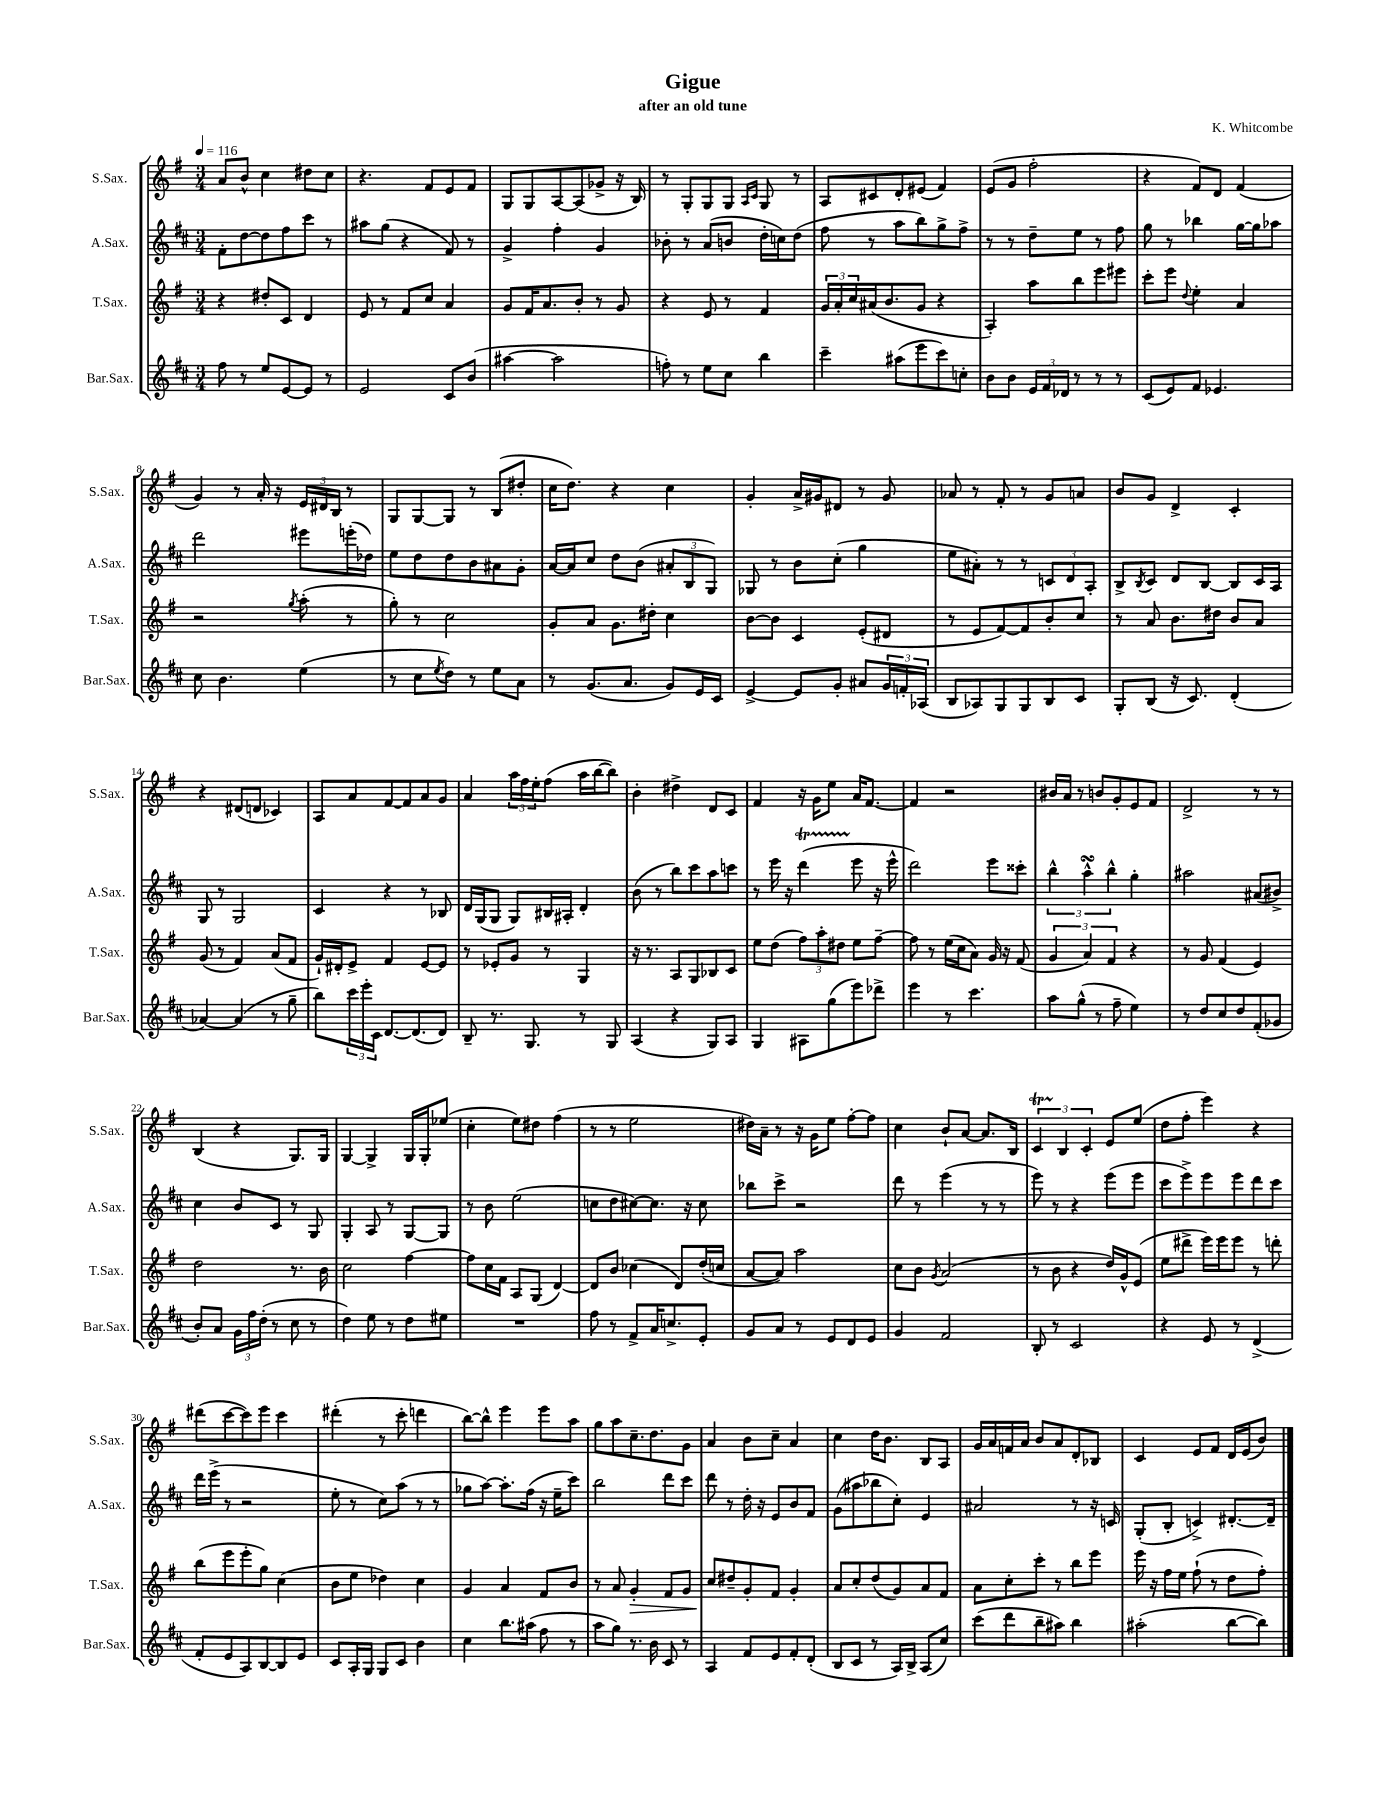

**kern	**kern	**kern	**kern
*staff4	*staff3	*staff2	*staff1
*clefG2	*clefG2	*clefG2	*clefG2
*k[f#c#]	*k[f#]	*k[f#c#]	*k[f#]
*M3/4	*M3/4	*M3/4	*M3/4
*MM116	*MM116	*MM116	*MM116
8ff#	4r	8f#'	8a
8r	.	[8dd	8b^^
8ee	8dd#'	8dd]	4cc
[8e	8c	8ff#	.
8e]	4d	8ccc#	8dd#
8r	.	8r	8cc
=	=	=	=
2e	8e	8aa#	4.r
.	8r	(8gg	.
.	8f#	4r	.
.	8cc	.	8f#
8c#	4a	8f#)	8e
(8b	.	8r	8f#
=	=	=	=
[4aa#	8g	4g^	8G
.	16f#	.	8G
.	8.a	.	.
2aa#]	.	4ff#'	[8A
.	8b'	.	(8A]
.	8r	4g	8g-^
.	8g	.	16r
.	.	.	16B)
=	=	=	=
8ff')	4r	8b-'	8r
8r	.	8r	8G'
8ee	8e	(8a	8G
8cc#	8r	8b	8G
.	.	.	16qqA
.	.	.	16qqc
4bb	4f#	16dd'	8G
.	.	16cc)	.
.	.	(8dd	8r
=	=	=	=
4ccc#~	24g	8ff#	8A
.	24a'	.	.
.	24cc	.	.
.	(16a#	8r	8c#
.	8.b	.	.
(8aa#	.	8aa	8d'
8eee	8g	8bb)	(8e#
8ccc#)	4r	8gg^	4f#)
8cc'	.	8ff#^	.
=	=	=	=
8b	4A')	8r	(8e
8b	.	8r	8g
24e	8aa	8dd~	2ff#'
24f#	.	.	.
24d-	.	.	.
8r	8bb	8ee	.
8r	8eee	8r	.
8r	8eee#	8ff#	.
=	=	=	=
(8c#	8ccc'	8gg	4r
8e)	8eee	8r	.
.	8qqdd	.	.
8f#	4ee'	4bb-	8f#)
4.e-	.	.	8d
.	4a	[16gg	(4f#
.	.	16gg]	.
.	.	8aa-	.
=	=	=	=
8cc#	2r	2ddd	4g)
4.b	.	.	.
.	.	.	8r
.	.	.	16a'
.	.	.	16r
.	8qgg	.	.
(4ee	(8aa'	8eee#	24e
.	.	.	24d#
.	.	.	24B
.	8r	(16eee'	8r
.	.	16dd-)	.
=	=	=	=
8r	8gg')	8ee	8G
8cc#	8r	8dd	[8G
8qee	.	.	.
8dd)	2cc	8dd	8G]
8r	.	8b	8r
8ee	.	8a#	(8B
8a	.	8g'	8dd#'
=	=	=	=
8r	8g'	[16a	16cc
.	.	16a]	8.dd)
(8.g	8a	8cc#	.
.	8.g	8dd	4r
8.a	.	.	.
.	.	(8b	.
.	16dd#'	.	.
8g)	4cc	12a#'	4cc
.	.	12B	.
16e	.	.	.
.	.	12G)	.
16c#	.	.	.
=	=	=	=
[4e^	[8b	8G-	4g'
.	8b]	8r	.
8e]	4c	8b	16a^
.	.	.	16g#
8g'	.	(8cc#'	8d#
8a#	(8e'	4gg	8r
24g	8d#	.	8g#
24f'	.	.	.
(24A-	.	.	.
=	=	=	=
8B	8r	8ee	8a-
8A-)	8e	8a#')	8r
8G	[8f#)	8r	8f#'
8G	8f#]	8r	8r
8B	8b'	12c	8g
.	.	12d	.
8c#	8cc	.	8a
.	.	12A'	.
=	=	=	=
8G'	8r	8B^	8b
.	.	8qB	.
(8B	8a	8c#	8g
16r	8.b	8d	4d^
8.c#)	.	.	.
.	.	[8B	.
.	16dd#	.	.
(4d'	8b	8B]	4c'
.	8a	16c#	.
.	.	16A	.
=	=	=	=
[4a-)	(8g	8G	4r
.	8r	8r	.
(4a-]	4f#)	2G	(8d#
.	.	.	8d
8r	(8a	.	4c-)
8gg~	8f#	.	.
=	=	=	=
8bb)	16g`)	4c#	8A
.	16d#'	.	.
24ccc#	8e^	.	8a
24eee'	.	.	.
24c#	.	.	.
[8.d	4f#	4r	[8f#
.	.	.	8f#]
(8.d]	.	.	.
.	[8e	8r	8a
8d)	8e]	8B-	8g
=	=	=	=
8B~	8r	16d	4a
.	.	(16G	.
8.r	8e-'	8G	.
.	8g	8G)	24aa
.	.	.	24ff#
8.G	.	.	.
.	.	.	24ee'
.	8r	16B#	(8ff#
.	.	16A#'	.
8r	4G	4d'	16aa
.	.	.	[16bb
8G	.	.	8bb])
=	=	=	=
(4A	16r	(8b	4b'
.	8.r	.	.
.	.	8r	.
4r	8A	8bb)	4dd#^
.	8G	8ccc#	.
8G)	8B-	8aa	8d
8A	8c	8ccc	8c
=	=	=	=
4G	8ee	8r	4f#
.	(8dd	16eee	.
.	.	16r	.
8A#	12ff#)	(4ddd	16r
.	.	.	16g
.	12aa'	.	.
(8gg	.	.	8ee
.	12dd#	.	.
8eee)	8ee	8eee	16a
.	.	.	[8.f#
8ddd-^	[8ff#~	16r	.
.	.	16eee^^	.
=	=	=	=
4eee	8ff#]	2ddd)	4f#]
.	8r	.	.
8r	(16ee	.	2r
.	16cc	.	.
4.ccc#	8a)	.	.
.	16g	8eee	.
.	16r	.	.
.	(8f#	8ccc##'	.
=	=	=	=
8aa	6g	6bb^^	16b#
.	.	.	16a
(8gg^^	.	.	8r
.	6a)	6aa^^	.
8r	.	.	8b
.	6f#	6bb^^	.
8ff#~	.	.	8g'
4ee)	4r	4gg'	8e
.	.	.	8f#
=	=	=	=
8r	8r	2aa#	2d^
8dd	8g	.	.
8cc#	(4f#	.	.
8dd	.	.	.
(8f#'	4e)	(8a#	8r
8g-	.	8b#^)	8r
=	=	=	=
8b')	2dd	4cc#	(4B
8a	.	.	.
24g	.	8b	4r
24ff#	.	.	.
(24dd'	.	.	.
8r	.	8c#	.
8cc#	8.r	8r	8.G)
8r	.	8G	.
.	16b	.	16G
=	=	=	=
4dd)	2cc	4G'	[4G
8ee	.	8A	4G^]
8r	.	8r	.
8dd	[4ff#	[8G	16G
.	.	.	16G'
8ee#	.	8G]	(8ee-
=	=	=	=
2.r	8ff#]	8r	4cc'
.	16cc	8b	.
.	16f#	.	.
.	8A	(2ee	8ee)
.	(8G	.	8dd#
.	[4d)	.	(4ff#
=	=	=	=
8ff#	8d]	8cc	8r
8r	8b	8dd	8r
8f#^	(4cc-	[8cc#)	2ee
16a	.	8.cc#]	.
8.cc^	.	.	.
.	8d)	.	.
.	.	16r	.
8e'	(16dd'	8cc#	.
.	16cc	.	.
=	=	=	=
8g	[8a	8bb-	16dd#)
.	.	.	16a~
8a	8a])	8ccc#^	8r
8r	2aa	2r	16r
.	.	.	16g
8e	.	.	8ee
8d	.	.	[8ff#'
8e	.	.	8ff#]
=	=	=	=
4g	8cc	8ddd	4cc
.	8b	8r	.
.	8qg	.	.
2f#	(2a	(4eee	8b`
.	.	.	[8a
.	.	8r	8.a]
.	.	8r	.
.	.	.	16B
=	=	=	=
8B'	8r	8eee)	6c
8r	8b	8r	.
.	.	.	6B
2c#	4r	4r	.
.	.	.	6c'
.	16dd)	(8eee	8e
.	16g^^	.	.
.	(8e	8eee	(8ee
=	=	=	=
4r	8ee	8ccc#	8dd
.	8ddd#^	8eee^)	8ff#'
8e	16eee)	8eee	4eee)
.	16eee	.	.
8r	8eee	8eee	.
(4d^	8r	8ddd	4r
.	8ddd'	8ccc#	.
=	=	=	=
8f#'	(8bb	16ddd	(8ddd#
.	.	(16eee^	.
8e	8eee	8r	[8ccc
8A)	8eee'	2r	8ccc])
[8B	8gg)	.	8eee
8B]	(4cc	.	4ccc
8e	.	.	.
=	=	=	=
8c#	8b	8ee'	(4ddd#'
16A'	8ee	8r	.
16G	.	.	.
8G	4dd-)	8cc#)	8r
8c#	.	(8aa	8ccc'
4b	4cc	8r	4ddd
.	.	8r	.
=	=	=	=
4cc#	4g	8gg-	[8bb)
.	.	[8aa)	8bb^^]
8.bb	4a	8.aa']	4eee
(16aa#	.	(16ff#	.
8ff#	8f#	16r	8eee
.	.	16ee~	.
8r	8b	8ccc#)	8aa
=	=	=	=
8aa	8r	2bb	8gg
8gg)	8a	.	8aa
8.r	4g'	.	8.cc~
16b	.	.	8.dd
8c#	8f#	8ddd	.
8r	8g	8ccc#	8g
=	=	=	=
4A	8cc	8ddd	4a
.	8dd#~	8r	.
8f#	8g'	16dd'	8b
.	.	16r	.
8e	8f#	8e	8cc~
8f#'	4g'	8b	4a
(8d'	.	8f#	.
=	=	=	=
8B	8a	(8g	4cc
8c#	8cc'	8aa#	.
8r	(8dd	8bb-	16dd
.	.	.	8.b
16A)	8g)	8cc#')	.
16B^	.	.	.
(8A	8a	4e	8B
8cc#)	8f#	.	8A
=	=	=	=
(8ccc#	8a	2a#	16g
.	.	.	16a
8ddd	8cc'	.	16f
.	.	.	16a
8bb~	8ccc'	.	8b
8aa#)	8r	.	8a
4bb	8bb	8r	8d'
.	8eee	16r	8B-
.	.	16c	.
=	=	=	=
(2aa#'	16eee	(8G'	4c
.	16r	.	.
.	16ff#	8B'	.
.	16ee	.	.
.	(8ff#`	4c^)	8e
.	8r	.	8f#
[8bb	8dd	[8.d#'	16d
.	.	.	(16e
8bb])	8ff#')	.	8b)
.	.	16d#~]	.
==	==	==	==
*-	*-	*-	*-
